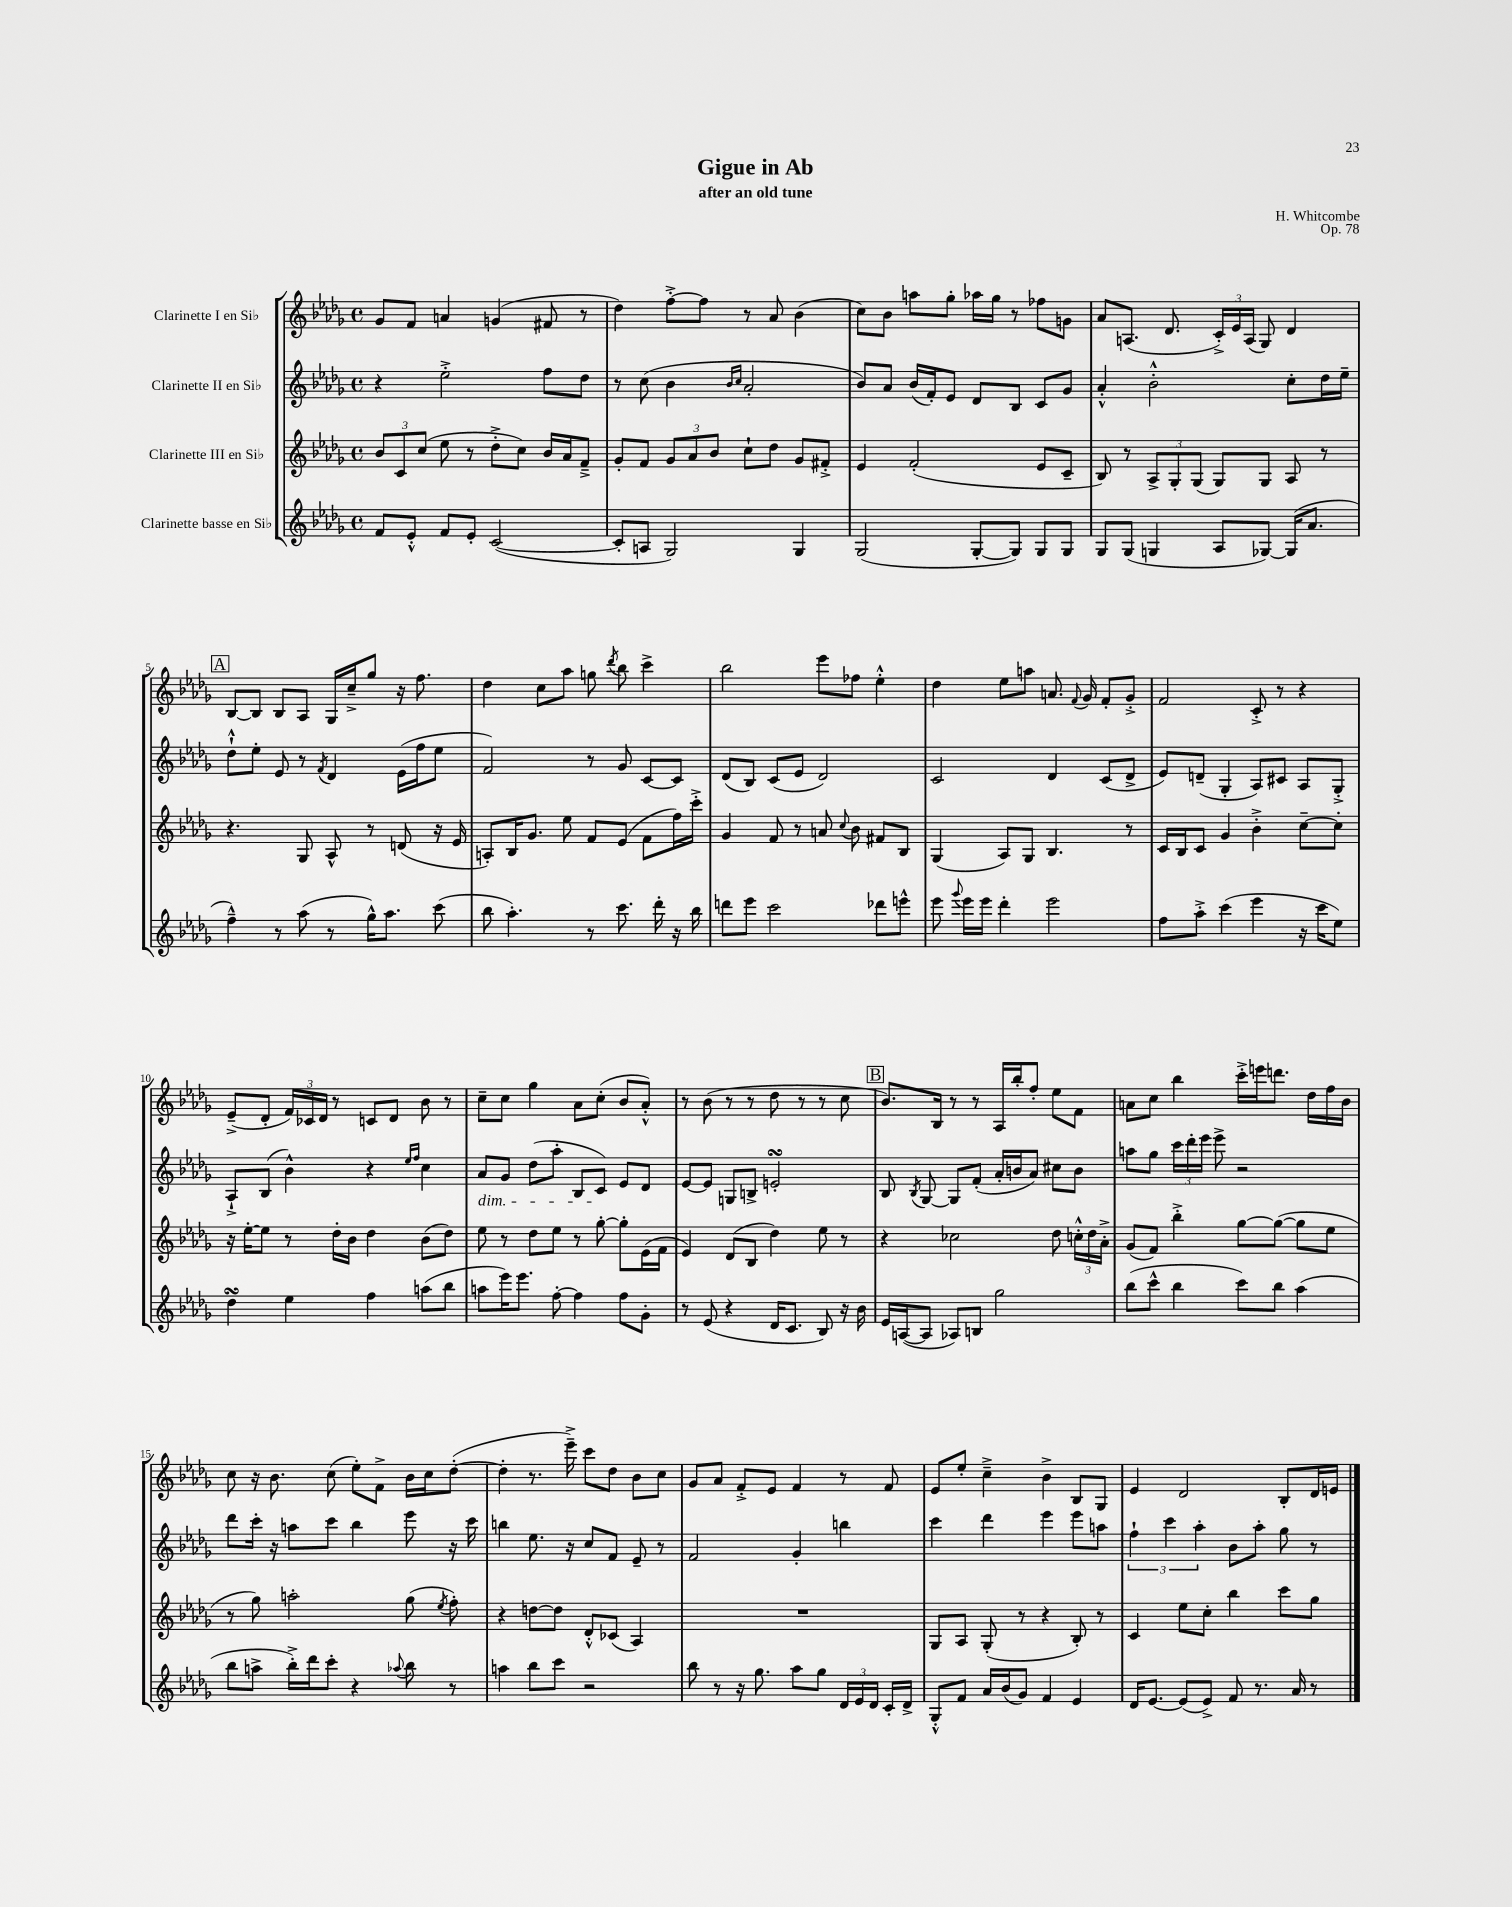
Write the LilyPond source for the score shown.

\header { title = "Gigue in Ab" composer = "H. Whitcombe" subtitle = "after an old tune" opus = "Op. 78" }
<<
\new StaffGroup <<
\new Staff = "s0" \with { instrumentName = "Clarinette I en Sib" } {
    \clef treble \key des \major \defaultTimeSignature \time 4/4
    \autoBeamOff ges'8[ f'8] a'4 g'4( fis'8 r8 |
    des''4) f''8[~-.-> f''8] r8 aes'8 bes'4( |
    c''8[) bes'8] a''8[ ges''8]-. aes''16[ ges''16] r8 fes''8[ g'8] |
    aes'8[ a8.]( des'8. \tuplet 3/2 { c'16[-.->) ees'16 a16]( } ges8) des'4 |
    \mark \markup { \box "A" } bes8[~ bes8] bes8[ aes8] ges16[ c''16---> ges''8] r16 f''8. |
    des''4 c''8[ aes''8] g''8 \acciaccatura { des'''8 } bes''8 c'''4-> |
    bes''2 ees'''8[ fes''8] ees''4-.-^ |
    des''4 ees''8[ a''8] a'8. \appoggiatura { f'8 } ges'16 f'8[-. ges'8]-.-> |
    f'2 c'8-.-> r8 r4 |
    ees'8[--->( des'8]-. \tuplet 3/2 { f'16[) ces'16 des'16] } r8 c'8[ des'8] bes'8 r8 |
    c''8[-- c''8] ges''4 aes'8[ c''8]-.( bes'8[ aes'8]-.-^) |
    r8 bes'8( r8 r8 des''8 r8 r8 c''8 |
    \mark \markup { \box "B" } bes'8.[) bes16] r8 r8 aes16[ bes''16-. f''8]-. ees''8[ f'8] |
    a'8[ c''8] bes''4 c'''16[-.-> e'''16 d'''8.] des''16[ f''16 bes'16] |
    c''8 r16 bes'8. c''8( ees''8[-.) f'8]-> bes'16[ c''16 des''8]~-.( |
    des''4-. r8. ees'''16--->) c'''8[ des''8] bes'8[ c''8] |
    ges'8[ aes'8] f'8[-.-> ees'8] f'4 r8 f'8 |
    ees'8[ ees''8]-. c''4---> bes'4-> bes8[ ges8] |
    ees'4 des'2 bes8[-. des'16 e'16] \bar "|." |
}
\new Staff = "s1" \with { instrumentName = "Clarinette II en Sib" } {
    \clef treble \key des \major \defaultTimeSignature \time 4/4
    \autoBeamOff r4 ees''2-.-> f''8[ des''8] |
    r8 c''8( bes'4 \grace { bes'16[ c''16] } aes'2-. |
    bes'8[) aes'8] bes'16[( f'16-.) ees'8] des'8[ bes8] c'8[ ges'8] |
    aes'4-.-^ bes'2-.-^ c''8[-. des''16 ees''16]-- |
    \mark \markup { \box "A" } des''8[-!-^ ees''8]-. ees'8 r8 \acciaccatura { f'8 } des'4 ees'16[( f''16 ees''8] |
    f'2) r8 ges'8 c'8[~ c'8] |
    des'8[( bes8]) c'8[( ees'8] des'2) |
    c'2 des'4 c'8[( des'8]-> |
    ees'8[) d'8]--( ges4-. aes8[) cis'8] aes8[ ges8]-.-> |
    aes8[-!-> bes8]( bes'4-^) r4 \grace { ees''16[ f''16] } c''4 |
    aes'8[\dim ges'8] des''8[( aes''8]-. bes8[ c'8]\!) ees'8[ des'8] |
    ees'8[~ ees'8] g8[ b8]-> e'2-.\turn |
    \mark \markup { \box "B" } bes8 \acciaccatura { bes8 } ges8~ ges8[ f'8]-.( aes'16[-. b'16 aes'8]) cis''8[ b'8] |
    a''8[ ges''8] \tuplet 3/2 { c'''16[ des'''16-. ees'''16] } ees'''8-> r2 |
    des'''8[ c'''16]-. r16 a''8[ c'''8] bes''4 ees'''8 r16 c'''16 |
    b''4 ees''8. r16 c''8[ f'8] ees'8-- r8 |
    f'2 ges'4-. b''4 |
    c'''4 des'''4 ees'''4 ees'''8[ a''8] |
    \tuplet 3/2 { f''4-! c'''4 aes''4-. } bes'8[ aes''8]-. ges''8 r8 \bar "|." |
}
\new Staff = "s2" \with { instrumentName = "Clarinette III en Sib" } {
    \clef treble \key des \major \defaultTimeSignature \time 4/4
    \autoBeamOff \tuplet 3/2 { bes'8[ c'8 c''8]( } ees''8 r8 des''8[-.-> c''8]) bes'16[ aes'16 f'8]---> |
    ges'8[-. f'8] \tuplet 3/2 { ges'8[ aes'8 bes'8] } c''8[-! des''8] ges'8[ fis'8]-.-> |
    ees'4 f'2-.( ees'8[ c'8]-- |
    bes8) r8 \tuplet 3/2 { aes8[-> ges8-. ges8]( } ges8[) ges8] aes8 r8 |
    \mark \markup { \box "A" } r4. ges8 aes8-^ r8 d'8( r16 ees'16 |
    a8[-.) bes16 ges'8.] ees''8 f'8[ ees'8]( f'8[ f''16) c'''16]-.-> |
    ges'4 f'8 r8 a'8 \appoggiatura { c''8 } bes'8 fis'8[ bes8] |
    ges4( aes8[) ges8] bes4. r8 |
    c'16[ bes16 c'8] ges'4 bes'4-.-> c''8[~-- c''8]-. |
    r16 ees''16[~-. ees''8] r8 des''16[-. bes'16] des''4 bes'8[( des''8]) |
    ees''8 r8 des''8[ ees''8] r8 ges''8~-. ges''8[-. ees'16( f'16] |
    ees'4) des'8[( bes8] des''4) ees''8 r8 |
    \mark \markup { \box "B" } r4 ces''2 des''8 \tuplet 3/2 { c''16[-.-^ des''16 aes'16]-.-> } |
    ges'8[( f'8]) bes''4-.-> ges''8[~ ges''8]~( ges''8[ ees''8] |
    r8 ges''8) a''2-. ges''8( \acciaccatura { ees''8 } f''8-.) |
    r4 d''8[~ d''8] des'8[-.-^ ces'8]( aes4) |
    R1 |
    ges8[ aes8] ges8-.( r8 r4 bes8-.) r8 |
    c'4 ees''8[ c''8]-. bes''4 c'''8[ ges''8] \bar "|." |
}
\new Staff = "s3" \with { instrumentName = "Clarinette basse en Sib" } {
    \clef treble \key des \major \defaultTimeSignature \time 4/4
    \autoBeamOff f'8[ ees'8]-.-^ f'8[ ees'8]-. c'2~( |
    c'8[-. a8] ges2) ges4 |
    ges2( ges8[~-. ges8]) ges8[ ges8] |
    ges8[ ges8]( g4 aes8[ ges8]~) ges16[( aes'8.] |
    \mark \markup { \box "A" } f''4---^) r8 aes''8( r8 ges''16[-^) aes''8.] c'''8( |
    bes''8 aes''4.-.) r8 c'''8. des'''16-. r16 bes''16 |
    d'''8[ ees'''8] c'''2 des'''8[ e'''8]-^ |
    ees'''8 \appoggiatura { ges'''8 } ees'''16[ ees'''16] des'''4-. ees'''2 |
    f''8[ aes''8]-.-> c'''4( ees'''4 r16 c'''16[ ees''8]) |
    des''4\turn ees''4 f''4 a''8[( bes''8] |
    a''8[ ees'''16) ees'''8.] f''8~-. f''4 f''8[ ges'8]-. |
    r8 ees'8( r4 des'16[ c'8.] bes8) r16 bes'16 |
    \mark \markup { \box "B" } ees'16[ a16~( a8] aes8[) b8] ges''2 |
    bes''8[( c'''8]-^ bes''4 c'''8[) bes''8] aes''4( |
    bes''8[ a''8]-> bes''16[-.->) des'''16 c'''8]-. r4 \appoggiatura { aes''8 } bes''8 r8 |
    a''4 bes''8[ c'''8] r2 |
    bes''8 r8 r16 ges''8. aes''8[ ges''8] \tuplet 3/2 { des'16[ ees'16 des'16] } c'16[-. des'16]-> |
    ges8[-.-^ f'8] aes'16[ bes'16( ges'8]) f'4 ees'4 |
    des'16[ ees'8.]~ ees'8[( ees'8]->) f'8 r8. aes'16 r8 \bar "|." |
}
>>
>>
